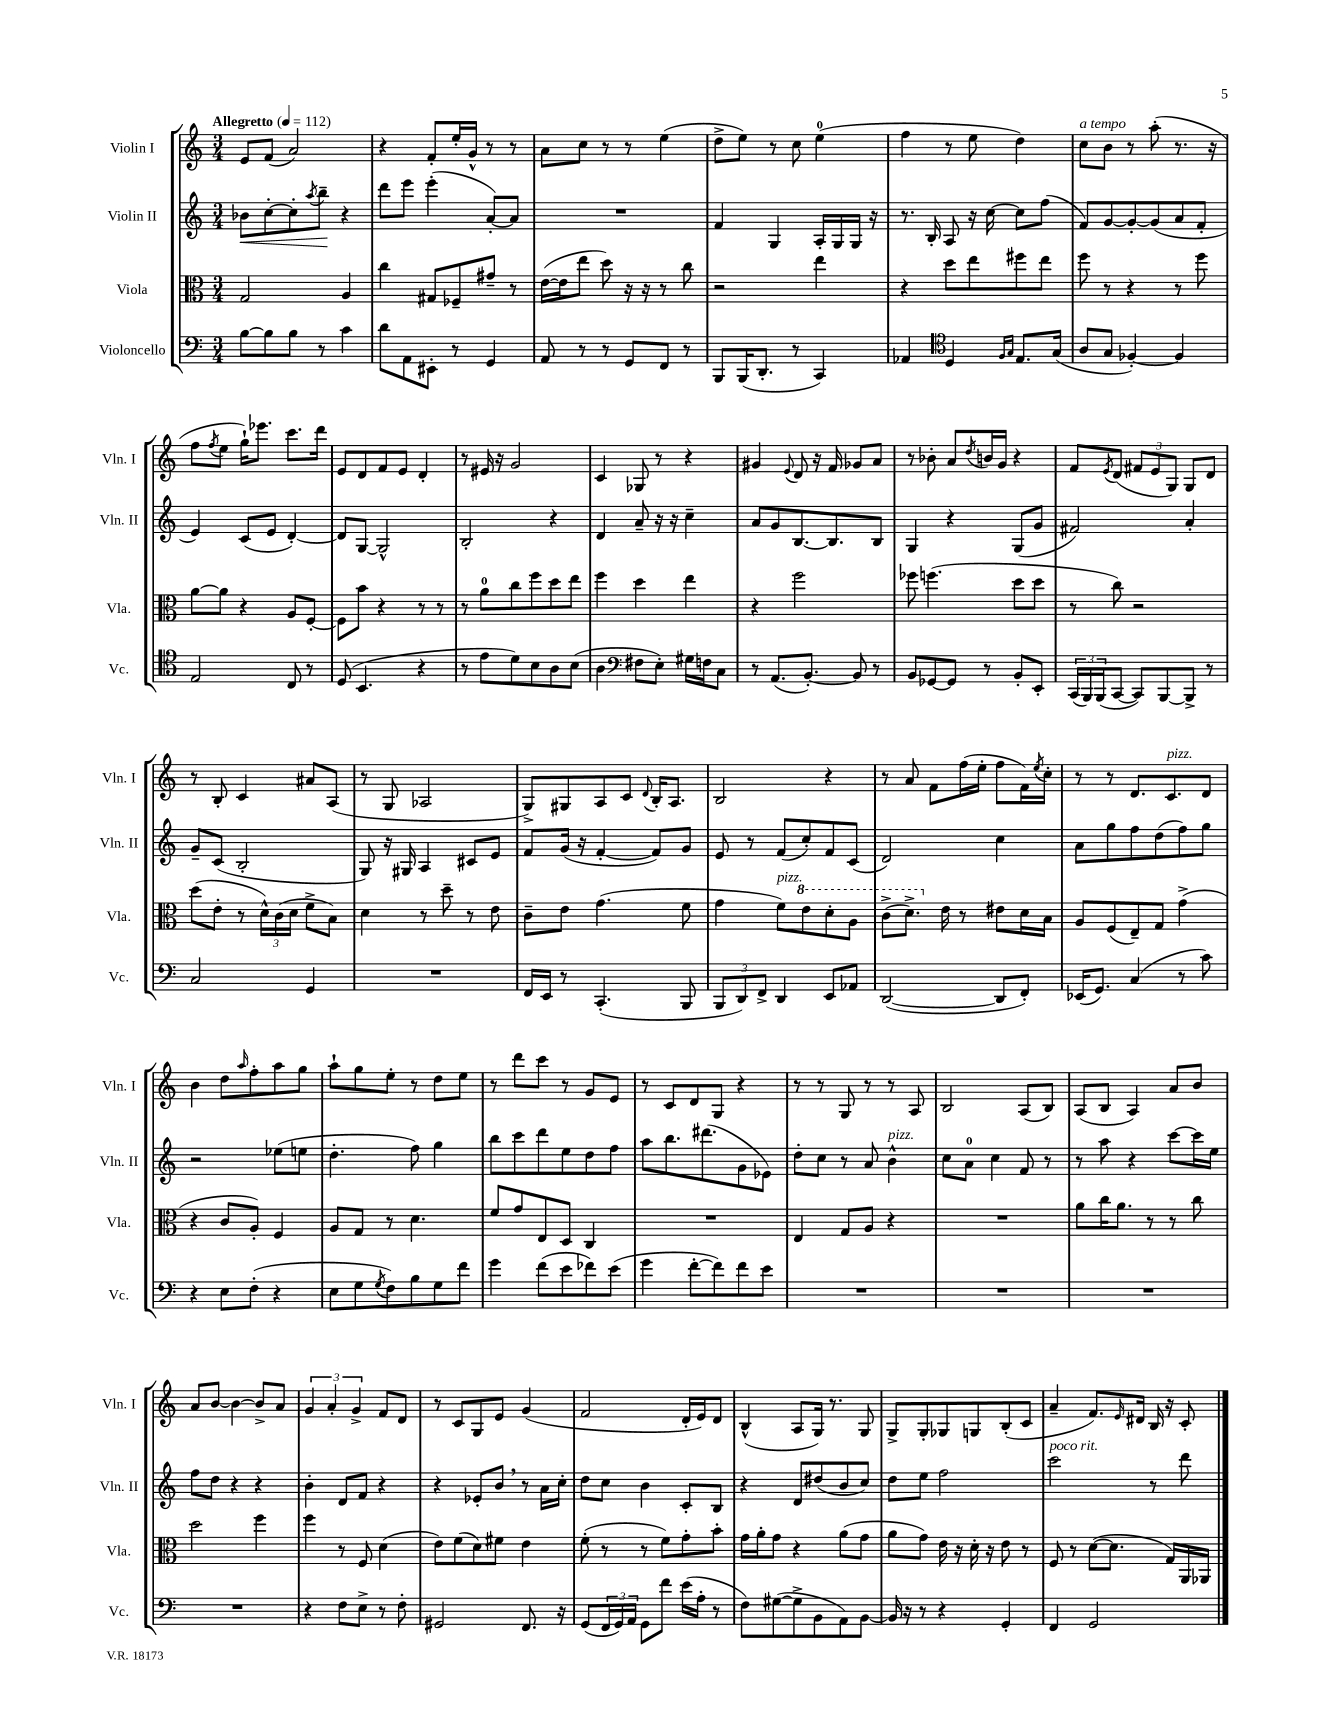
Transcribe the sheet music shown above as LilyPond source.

<<
\new StaffGroup <<
\new Staff = "s0" \with { instrumentName = "Violin I" shortInstrumentName = "Vln. I" } {
    \clef treble \key c \major \numericTimeSignature \time 3/4 \tempo "Allegretto" 4 = 112
    e'8 f'8( a'2) |
    r4 f'8-. e''16-. g'16-^ r8 r8 |
    a'8 c''8 r8 r8 e''4( |
    d''8-> e''8) r8 c''8 e''4-0( |
    f''4 r8 e''8 d''4) |
    c''8^\markup { \italic "a tempo" } b'8 r8 a''8-.( r8. r16 |
    f''8 \acciaccatura { f''8 } e''8 g''16-!) ees'''8. c'''8. d'''16 |
    e'8 d'8 f'8 e'8 d'4-. |
    r8 eis'16 r16 g'2 |
    c'4 ges8 r8 r4 |
    gis'4 \appoggiatura { e'8 } d'8 r16 f'16 ges'8 a'8 |
    r8 bes'8-. a'8 \acciaccatura { d''8 } b'16 g'16 r4 |
    f'8 \acciaccatura { e'8 } d'8( \tuplet 3/2 { fis'8 e'8 g8) } g8 d'8 |
    r8 b8-. c'4 ais'8 a8( |
    r8 g8 aes2 |
    g8->) gis8 a8 c'8 \appoggiatura { d'8 } b16-. a8. |
    b2 r4 |
    r8 a'8 f'8 f''16( e''16-. f''8 f'16) \acciaccatura { e''8 } c''16-. |
    r8 r8 d'8. c'8.^\markup { \italic "pizz." } d'8 |
    b'4 d''8 \grace { a''16 } f''8-. a''8 g''8 |
    a''8-! g''8 e''8-. r8 d''8 e''8 |
    r8 d'''8 c'''8 r8 g'8 e'8 |
    r8 c'8 d'8 g8 r4 |
    r8 r8 g8 r8 r8 a8 |
    b2 a8( b8) |
    a8( b8 a4) a'8 b'8 |
    a'8 b'8~ b'4~ b'8-> a'8 |
    \tuplet 3/2 { g'4 a'4-. g'4-> } f'8 d'8 |
    r8 c'8 g8 e'8 g'4( |
    f'2 d'16-. e'16) d'8 |
    b4-^( a8 g16) r8. g8 |
    g8-> g8-. ges8 g8 b8-.( c'8 |
    a'4-- f'8.) \grace { e'16 } dis'16 b16 r16 c'8-. \bar "|." |
}
\new Staff = "s1" \with { instrumentName = "Violin II" shortInstrumentName = "Vln. II" } {
    \clef treble \key c \major \numericTimeSignature \time 3/4
    bes'8\< c''8~-. c''8-. \acciaccatura { a''8 } b''8--\! r4 |
    d'''8 e'''8 e'''4-.( a'8~-.) a'8 |
    R2. |
    f'4 g4 a16-. g16 g16 r16 |
    r8. b16-. a8 r16 c''16~ c''8 f''8( |
    f'8) g'8~ g'8~-. g'8( a'8 f'8-. |
    e'4) c'8( e'8 d'4~-.) |
    d'8 g8~ g2-^ |
    b2-. r4 |
    d'4 a'8-- r16 r16 c''4-- |
    a'8 g'8 b8.~ b8. b8 |
    g4 r4 g8( g'8 |
    fis'2) a'4-. |
    g'8-- c'8( b2-. |
    g8) r16 gis16 a4 cis'8 e'8 |
    f'8 g'16( r16 f'4~-. f'8) g'8 |
    e'8 r8 f'8( c''8-.) f'8 c'8( |
    d'2) c''4 |
    a'8 g''8 f''8 d''8( f''8) g''8 |
    r2 ees''8( e''8 |
    d''4.-. f''8) g''4 |
    b''8 c'''8 d'''8 e''8 d''8 f''8 |
    a''8 b''8. dis'''8.( g'8 ees'8) |
    d''8-. c''8 r8 a'8 b'4-^^\markup { \italic "pizz." } |
    c''8 a'8-0 c''4 f'8 r8 |
    r8 a''8 r4 c'''8~ c'''16 e''16 |
    f''8 d''8 r4 r4 |
    b'4-. d'8 f'8 r4 |
    r4 ees'8-. b'8 \breathe r8 a'16 c''16-. |
    d''8 c''8 b'4 c'8-. b8 |
    r4 d'8 dis''8( b'8 c''8) |
    d''8 e''8 f''2 |
    c'''2^\markup { \italic "poco rit." } r8 d'''8 \bar "|." |
}
\new Staff = "s2" \with { instrumentName = "Viola" shortInstrumentName = "Vla." } {
    \clef alto \key c \major \numericTimeSignature \time 3/4
    g2 a4 |
    c''4 gis8 fes8-- gis'8-- r8 |
    e'16~( e'16 e''8 d''8) r16 r16 r8 c''8 |
    r2 e''4 |
    r4 d''8 e''8 fis''8 e''8 |
    f''8 r8 r4 r8 f''8 |
    a'8~ a'8 r4 a8 f8~-. |
    f8 b'8 r4 r8 r8 |
    r8 a'8-0 c''8 f''8 d''8 e''8 |
    f''4 d''4 e''4 |
    r4 f''2 |
    fes''8 f''4.( d''8 d''8 |
    r8 c''8) r2 |
    d''8( e'8-. r8 \tuplet 3/2 { d'16-^) c'16( d'16 } f'8-> b8) |
    d'4 r8 d''8-- r8 e'8 |
    c'8-- e'8 g'4.( f'8 |
    g'4 f'8^\markup { \italic "pizz." }) \ottava #1 e''8 d''8-. a'8 |
    c''8->( d''8.->) \ottava #0 e'16 r8 eis'8 d'16 b16 |
    a8 f8( e8--) g8 g'4->( |
    r4 c'8 a8-.) f4 |
    a8 g8 r8 d'4. |
    f'8 g'8 e8 d8 c4 |
    R2. |
    e4 g8 a8 r4 |
    R2. |
    a'8 c''16 a'8. r8 r8 c''8 |
    d''2 f''4 |
    f''4 r8 f8 d'4( |
    e'8) f'8( d'8) fis'8 e'4 |
    f'8-.( r8 r8 f'8) g'8-. b'8-. |
    g'16 a'16-. g'8 r4 a'8( g'8 |
    a'8 g'8) e'16 r16 d'16-. r16 e'8 r8 |
    f8 r8 d'8~( d'8. g16) a,16 aes,16 \bar "|." |
}
\new Staff = "s3" \with { instrumentName = "Violoncello" shortInstrumentName = "Vc." } {
    \clef bass \key c \major \numericTimeSignature \time 3/4
    b8~ b8 b8 r8 c'4 |
    d'8 a,8 eis,8-. r8 g,4 |
    a,8 r8 r8 g,8 f,8 r8 |
    b,,8 b,,16( d,8.-. r8 c,4) |
    aes,4 \clef tenor d4 \grace { f16 g16 } e8. g16( |
    a8 g8 fes4~-.) fes4 |
    e2 c8 r8 |
    d8( b,4. r4 |
    r8 e'8 d'8) b8 a8 b8( |
    a4 \clef bass fis8 e8-.) gis16 f16 c8 |
    r8 a,8.( b,8.~-.) b,8 r8 |
    b,8 ges,8~ ges,8 r8 b,8-. e,8-. |
    \tuplet 3/2 { c,16( b,,16) b,,16( } c,8~ c,8) b,,8~ b,,8-> r8 |
    c2 g,4 |
    R2. |
    f,16 e,16 r8 c,4.-.( b,,8 |
    \tuplet 3/2 { b,,8 d,8) f,8-> } d,4 e,8 aes,8 |
    d,2~( d,8 f,8-.) |
    ees,16( g,8.) c4( r8 c'8) |
    r4 e8 f8-.( r4 |
    e8 g8 \acciaccatura { g8 } f8) b8 g8 f'8 |
    g'4 f'8( e'8 fes'8) e'8( |
    g'4 f'8~-. f'8) f'8 e'8 |
    R2. |
    R2. |
    R2. |
    R2. |
    r4 f8 e8-> r8 f8-. |
    gis,2 f,8. r16 |
    g,8( \tuplet 3/2 { f,16 g,16) a,16 } g,8 f'8 e'16( a16-. r8 |
    f8) gis8~( gis8-> b,8 a,8) b,8~ |
    b,16 r16 r8 r4 g,4-. |
    f,4 g,2 \bar "|." |
}
>>
>>
\layout { \context { \Score \remove "Bar_number_engraver" } }
